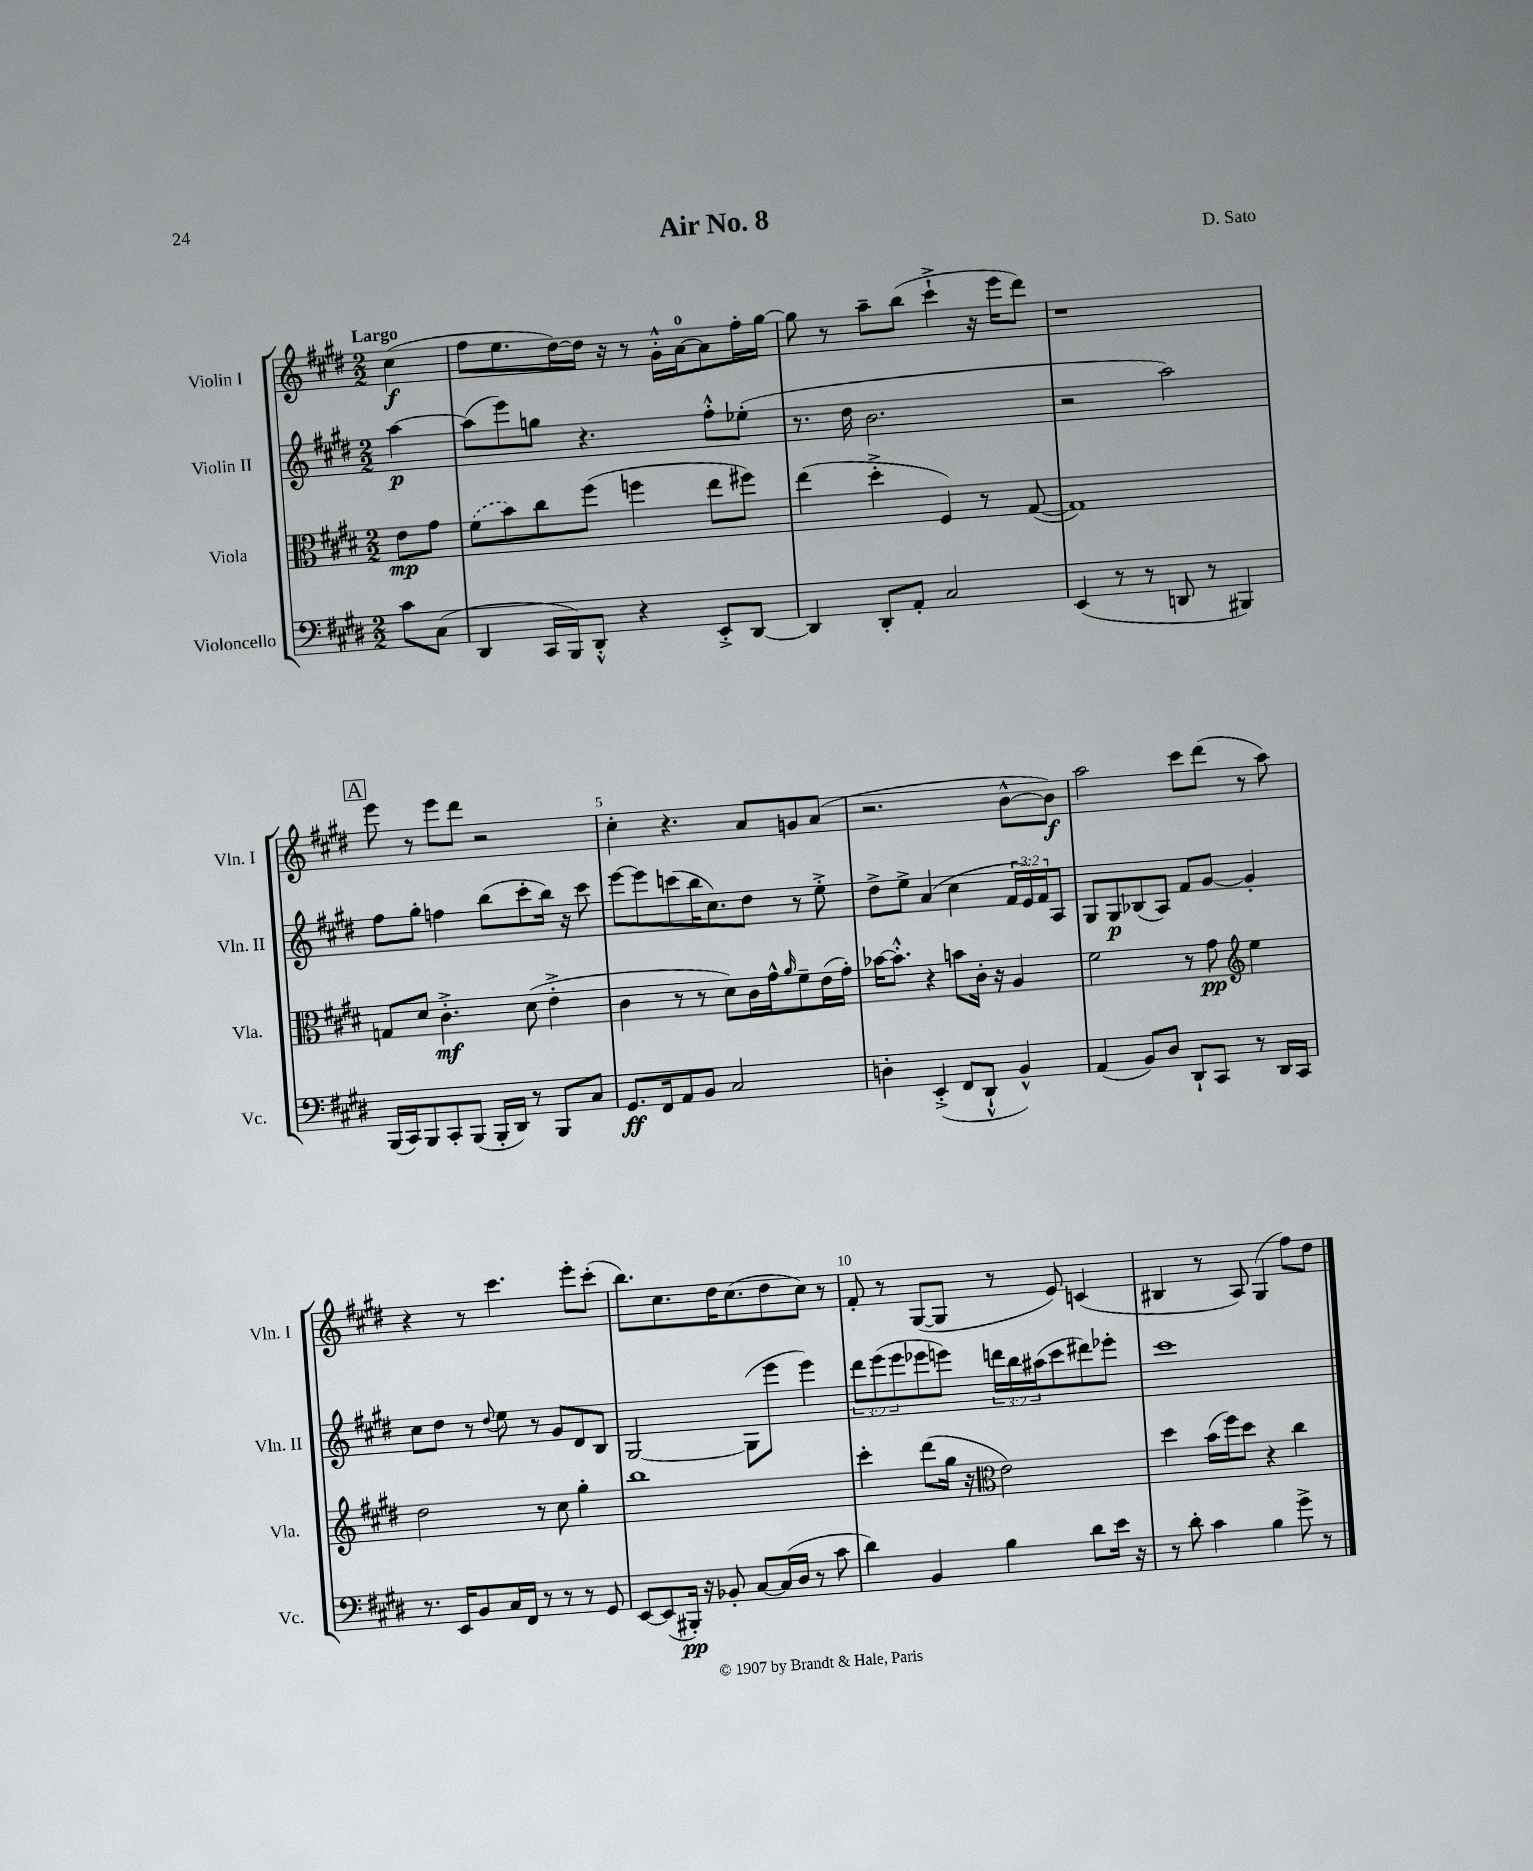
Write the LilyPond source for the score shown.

\header { title = "Air No. 8" composer = "D. Sato" }
<<
\new StaffGroup <<
\new Staff = "s0" \with { instrumentName = "Violin I" shortInstrumentName = "Vln. I" } {
    \clef treble \key e \major \numericTimeSignature \time 2/2 \partial 4 \tempo "Largo"
    cis''4\f( |
    fis''8 e''8. dis''16~) dis''16 r16 r8 gis'16-.-^ a'16-0~ a'8 fis''16-. gis''16~ |
    gis''8 r8 a''8-- b''8( cis'''4-!-> r16 e'''16 dis'''8) |
    r1 |
    \mark \markup { \box "A" } e'''8 r8 e'''8 dis'''8 r2 |
    cis''4-. r4. a'8 g'8 a'8( |
    r2. b'8~-^ b'8\f) |
    a''2 cis'''8 dis'''8( r8 a''8) |
    r4 r8 cis'''4. e'''8-. cis'''8-.( |
    b''8.) cis''8. dis''16 cis''8.( dis''8 cis''8) r8 |
    fis'8-. r8 gis8~( gis8 r8 e'8) c'4( |
    bis4 r8 a8) gis4( fis''8) dis''8 \bar "|." |
}
\new Staff = "s1" \with { instrumentName = "Violin II" shortInstrumentName = "Vln. II" } {
    \clef treble \key e \major \numericTimeSignature \time 2/2 \override Staff.TupletNumber.text = #tuplet-number::calc-fraction-text \partial 4
    a''4~\p |
    a''8( e'''8) g''8 r4. fis''8-.-^ ees''8-.( |
    r8. dis''16 b'2. |
    r2 a''2) |
    \mark \markup { \box "A" } fis''8 gis''8-. f''4 b''8( cis'''8-. b''16) r16 cis'''8 |
    e'''8~ e'''8 c'''8( b''16 cis''8.) dis''8 r8 e''8-.-> |
    dis''8-> e''8-> a'4( cis''4 \tuplet 3/2 { fis'16 e'16) fis'16 } a8 |
    gis8 gis8\p bes8( a8) fis'8 gis'8~ gis'4-. |
    cis''8 dis''8 r8 \appoggiatura { dis''8 } e''8 r8 gis'8 dis'8 b8 |
    gis2~ gis8( e'''8 e'''4) |
    \tuplet 3/2 { dis'''8 e'''8( e'''8 } ees'''8 e'''8) \tuplet 3/2 { d'''16 b''16 ais''16( } cis'''8 dis'''8) ees'''8-. |
    cis'''1 \bar "|." |
}
\new Staff = "s2" \with { instrumentName = "Viola" shortInstrumentName = "Vla." } {
    \clef alto \key e \major \numericTimeSignature \time 2/2 \partial 4
    e'8\mp gis'8 |
    \once \slurDashed fis'8( b'8) cis''8 fis''8( f''4 e''8 fis''8) |
    e''4( dis''4-.-> fis4) r8 gis8~( |
    gis1) |
    \mark \markup { \box "A" } g8 dis'8 cis'4.-.->\mf dis'8( e'4-.-> |
    cis'4 r8 r8 dis'8) cis'16 gis'16-^ \grace { a'16 } fis'8-- e'16( gis'16-.) |
    bes'16~ bes'8.-.-^ r4 b'8 cis'16-. r16 a4 |
    fis'2 r8 gis'8\pp \clef treble e''4 |
    dis''2 r8 cis''8 gis''4-. |
    b''1 |
    cis'''4-. dis'''8( gis''16 r16 \clef alto e'2) |
    dis''4 b'16( fis''16) dis''8 r4 cis''4 \bar "|." |
}
\new Staff = "s3" \with { instrumentName = "Violoncello" shortInstrumentName = "Vc." } {
    \clef bass \key e \major \numericTimeSignature \time 2/2 \partial 4
    cis'8 cis8( |
    dis,4 cis,16 b,,16) dis,8-.-^ r4 e,8-.-> dis,8~ |
    dis,4 dis,8-. a,8-. cis2 |
    e,4( r8 r8 d,8 r8 bis,,4) |
    \mark \markup { \box "A" } b,,16( cis,16) b,,8 cis,8-. b,,8( b,,16-. dis,16) r8 b,,8 cis8 |
    gis,8.\ff fis,16 a,8 b,8 cis2 |
    d4-. e,4-.->( fis,8 dis,8-!-^ b,4-^) |
    a,4( b,8) dis8 dis,8-! cis,8 r8 dis,16 cis,16 |
    r8. e,16 b,8 cis16 fis,16 r8 r8 r8 gis,8 |
    e,8~ e,8( bis,,16-.\pp) r16 bes,8-. cis8~ cis16( dis16 r8 cis'8 |
    dis'4) b,4 b4 dis'8 e'16 r16 |
    r8 dis'8-. cis'4 b4 gis'8-> r8 \bar "|." |
}
>>
>>
\layout { \context { \Score \override BarNumber.break-visibility = ##(#f #t #t) barNumberVisibility = #(every-nth-bar-number-visible 5) } }
